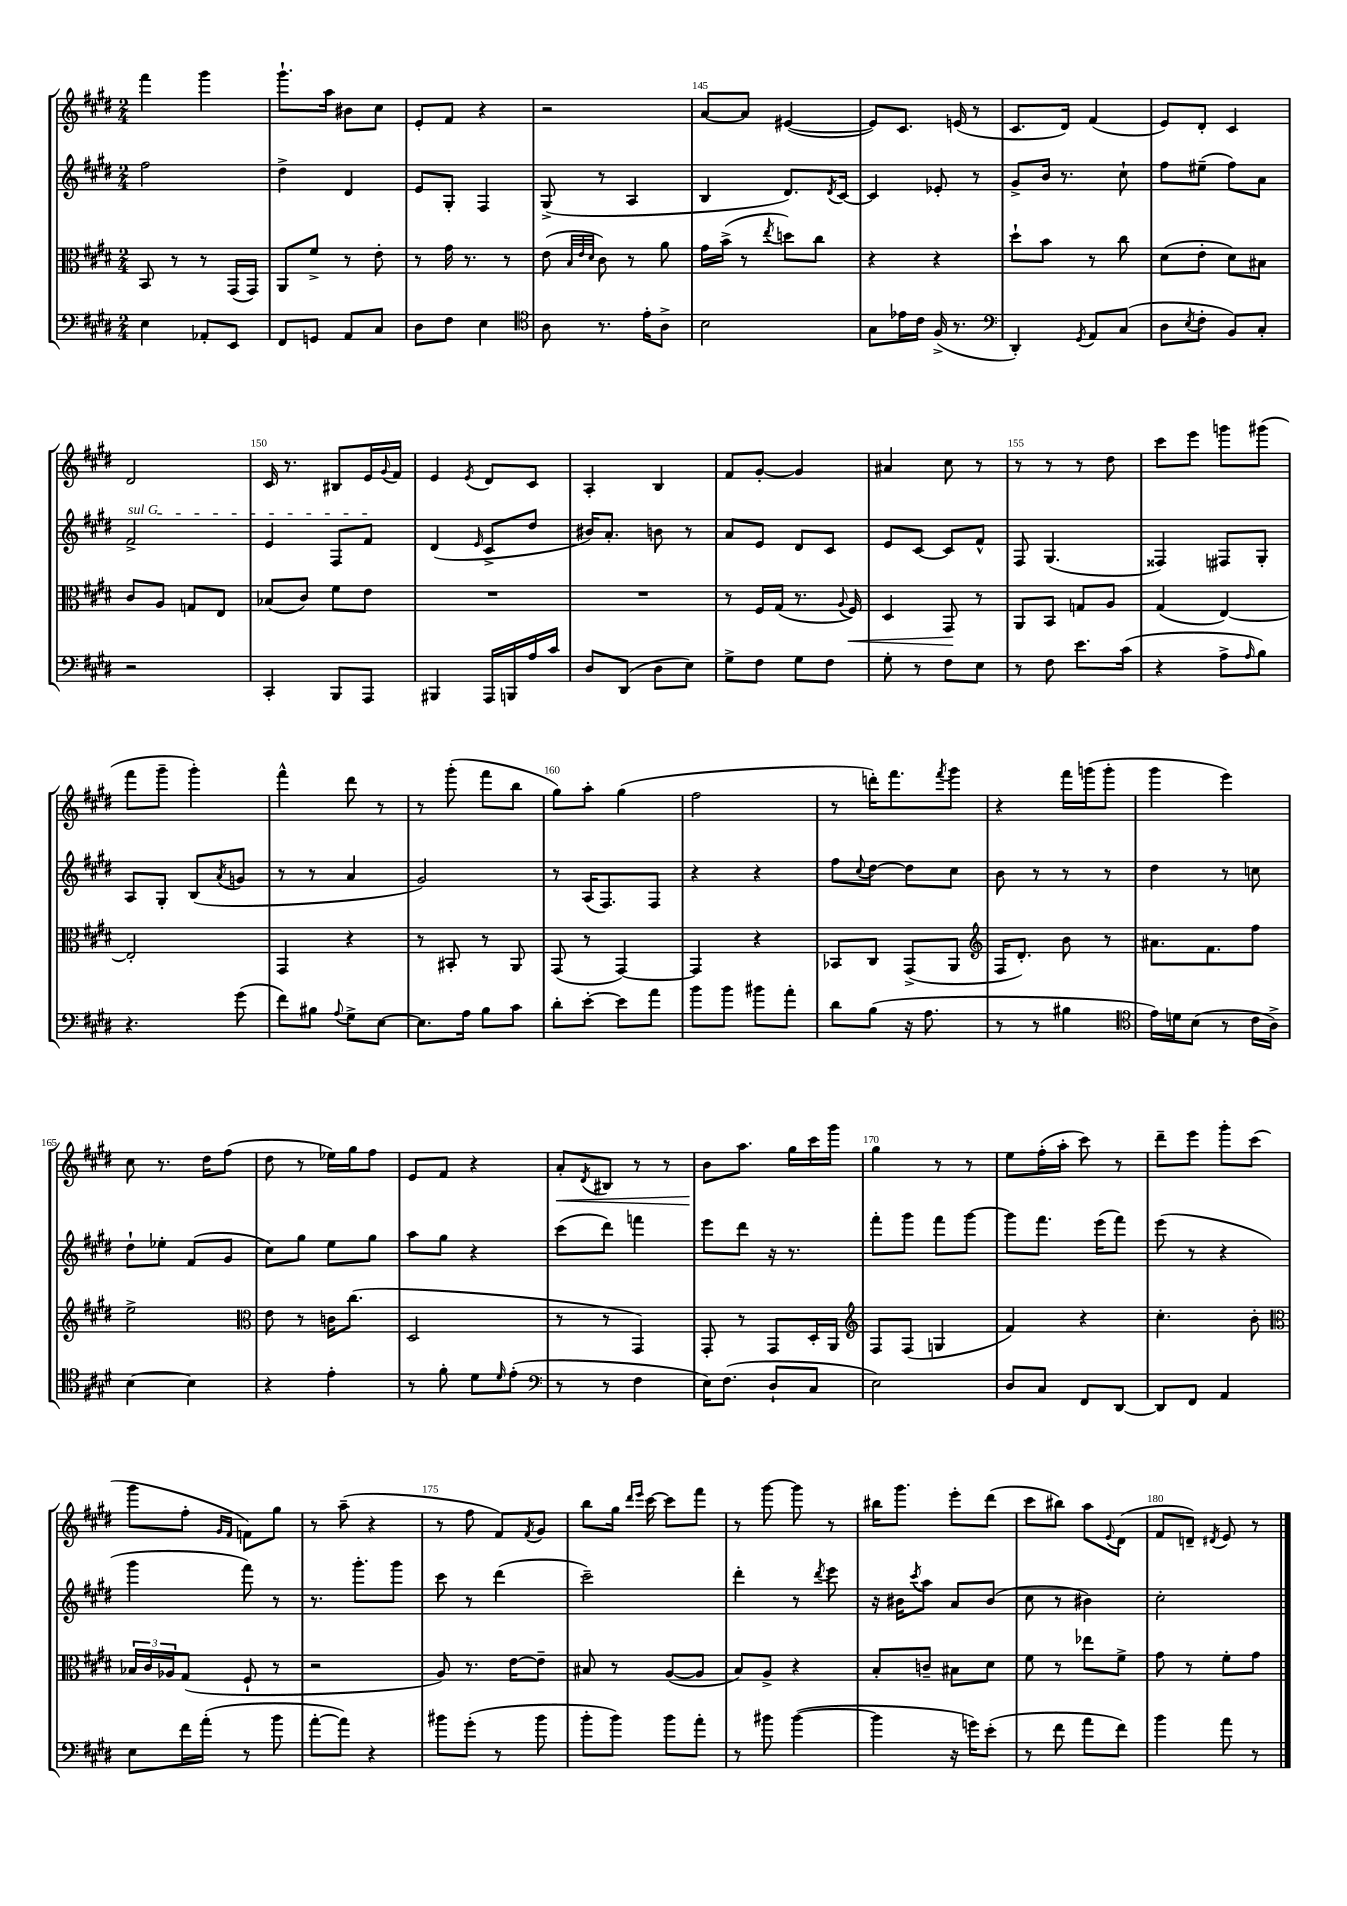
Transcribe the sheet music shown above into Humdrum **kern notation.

**kern	**kern	**kern	**kern
*staff4	*staff3	*staff2	*staff1
*clefF4	*clefC3	*clefG2	*clefG2
*k[f#c#g#d#]	*k[f#c#g#d#]	*k[f#c#g#d#]	*k[f#c#g#d#]
*M2/4	*M2/4	*M2/4	*M2/4
4E	8BB	2ff#	4fff#
.	8r	.	.
8AA-'	8r	.	4ggg#
8EE	(16GG#	.	.
.	16GG#)	.	.
=	=	=	=
8FF#	8AA	4dd#^	8.ggg#`
8GG	8f#^	.	.
.	.	.	16aa
8AA	8r	4d#	8b#
8C#	8e'	.	8cc#
=	=	=	=
8D#	8r	8e	8e'
8F#	16g#	8G#'	8f#
.	8.r	.	.
4E	.	4F#	4r
.	8r	.	.
=	=	=	=
*clefC4	*	*	*
8A	(8e	(8G#^	2r
.	32qqB	.	.
.	32qqe	.	.
.	32qqd#	.	.
8.r	8c#)	8r	.
.	8r	4A	.
16e'	.	.	.
8A^	8a	.	.
=	=	=	=
2B	16g#	4B	[8a
.	(16b^	.	.
.	8r	.	8a]
.	8qee	.	.
.	8dd)	8.d#)	([4e#
.	8cc#	.	.
.	.	8qd#	.
.	.	[16c#	.
=	=	=	=
8G#	4r	4c#]	8e#])
16e-	.	.	8.c#
16c#	.	.	.
(16F#^	4r	8e-'	.
8.r	.	.	(16e
.	.	8r	8r
=	=	=	=
*clefF4	*	*	*
4DD#')	8dd#`	8g#^	8.c#
.	8b	16b	.
.	.	8.r	16d#)
8qGG#	.	.	.
8AA	8r	.	(4f#
(8C#	8cc#	8cc#`	.
=	=	=	=
8D#	(8d#	8ff#	8e)
8qE	.	.	.
8F#'	8e'	(8ee#~	8d#'
8BB)	8d#)	8ff#)	4c#
8C#'	8B#	8a	.
=	=	=	=
2r	8c#	2f#^	2d#
.	8A	.	.
.	8G	.	.
.	8E	.	.
=	=	=	=
4CC#'	(8B-	4e	16c#
.	.	.	8.r
.	8c#)	.	.
8BBB	8f#	8F#	8B#
8AAA	8e	8f#	16e
.	.	.	8qqg#
.	.	.	16f#
=	=	=	=
4BBB#	2r	(4d#	4e
.	.	16qqe	8qe
16AAA	.	8c#^	8d#
16BBB	.	.	.
16A	.	8dd#	8c#
16c#	.	.	.
=	=	=	=
8D#	2r	16b#)	4A'
.	.	8.a'	.
(8DD#	.	.	.
8D#	.	8b	4B
8E)	.	8r	.
=	=	=	=
8G#^	8r	8a	8f#
8F#	16F#	8e	[8g#'
.	(16G#	.	.
8G#	8.r	8d#	4g#]
8F#	.	8c#	.
.	8qqA	.	.
.	16F#)	.	.
=	=	=	=
8G#'	4D#	8e	4a#
8r	.	[8c#	.
8F#	8GG#	8c#]	8cc#
8E	8r	8f#^^	8r
=	=	=	=
8r	8AA	8F#	8r
8F#	8BB	(4.G#	8r
8.e	8G	.	8r
.	8A	.	8dd#
(16c#	.	.	.
=	=	=	=
4r	(4G#	4F##)	8ccc#
.	.	.	8eee
8A^	[4E)	8F#	8ggg
16qqA	.	.	.
8B)	.	8G#'	(8ggg#
=	=	=	=
4.r	2E']	8A	8fff#
.	.	8G#'	8ggg#~
.	.	(8B	4ggg#')
.	.	8qa	.
(8g#	.	8g	.
=	=	=	=
8f#)	4GG#	8r	4fff#^^
8B#	.	8r	.
8qqA	.	.	.
8G#^	4r	4a	8ddd#
[8E	.	.	8r
=	=	=	=
8.E]	8r	2g#)	8r
.	8BB#'	.	(8ggg#'
16A	.	.	.
8B	8r	.	8fff#
8c#	8AA	.	8bb
=	=	=	=
8d#'	(8GG#	8r	8gg#)
[8e'	8r	(16A	8aa'
.	.	8.F#)	.
8e]	[4GG#)	.	(4gg#
8a	.	8F#	.
=	=	=	=
8b	4GG#]	4r	2ff#
8b	.	.	.
8b#	4r	4r	.
8a'	.	.	.
=	=	=	=
8d#	8BB-	8ff#	8r
.	.	8qqcc#	.
(8B	8C#	[8dd#	16ddd')
.	.	.	8.fff#
16r	(8GG#^	8dd#]	.
8.A	.	.	.
.	.	.	8qfff#
.	8AA	8cc#	8ggg#
=	=	=	=
*	*clefG2	*	*
8r	16F#	8b	4r
.	8.d#')	.	.
8r	.	8r	.
4B#	8b	8r	16fff#
.	.	.	(16ggg
.	8r	8r	8ggg'
=	=	=	=
*clefC4	*	*	*
16e)	8.a#	4dd#	4ggg#
16d	.	.	.
(8B	.	.	.
.	8.f#	.	.
8r	.	8r	4eee)
16c#	8ff#	8cc	.
16A^)	.	.	.
=	=	=	=
[4B	2ee^	8dd#`	8cc#
.	.	8ee-'	8.r
4B]	.	(8f#	.
.	.	.	16dd#
.	.	8g#	(8ff#
=	=	=	=
*	*clefC3	*	*
4r	8e	8cc#)	8dd#
.	8r	8gg#	8r
4e'	16c	8ee	16ee-)
.	(8.cc#	.	16gg#
.	.	8gg#	8ff#
=	=	=	=
8r	2D#	8aa	8e
8f#'	.	8gg#	8f#
8d#	.	4r	4r
16qqd#	.	.	.
(8e'	.	.	.
=	=	=	=
*clefF4	*	*	*
8r	8r	(8ccc#	8a'
.	.	.	8qd#
8r	8r	8ddd#)	8B#
4F#	4GG#)	4fff	8r
.	.	.	8r
=	=	=	=
16E)	8GG#'	8eee	8b
(8.F#	.	.	.
.	8r	8ddd#	8.aa
8D#`	8GG#	16r	.
.	.	8.r	16gg#
8C#	16D#'	.	16ccc#
.	16AA	.	16ggg#
=	=	=	=
*	*clefG2	*	*
2E)	8F#	8fff#'	4gg#
.	(8F#	8ggg#	.
.	4G	8fff#	8r
.	.	[8ggg#	8r
=	=	=	=
8D#	4f#)	8ggg#]	8ee
8C#	.	8.fff#	(16ff#'
.	.	.	16aa'
8FF#	4r	.	8ccc#)
.	.	(16eee	.
[8DD#	.	8fff#)	8r
=	=	=	=
8DD#]	4.cc#'	(8eee	8ddd#~
8FF#	.	8r	8eee
4AA	.	4r	8ggg#'
.	8b'	.	(8ccc#
=	=	=	=
*	*clefC3	*	*
8E	24B-	4ggg#	8ggg#
.	24c#	.	.
.	24A-	.	.
16f#	(8G#	.	8ff#'
(16a'	.	.	.
.	.	.	16qqg#
.	.	.	16qqf#
8r	8F#`	8fff#)	8f)
8b	8r	8r	8gg#
=	=	=	=
[8a'	2r	8.r	8r
8a])	.	.	(8aa~
.	.	8.ggg#'	.
4r	.	.	4r
.	.	8ggg#	.
=	=	=	=
8b#	8A)	8ccc#	8r
(8g#'	8.r	8r	8ff#
8r	.	(4ddd#	8f#)
.	[16e	.	.
.	.	.	8qf#
8b#	8e~]	.	8g#
=	=	=	=
8b'	8B#	2ccc#~)	8bb
8b)	8r	.	16gg#
.	.	.	16qqddd#
.	.	.	16qqeee
.	.	.	[16ccc#
8b	([8A	.	8ccc#]
8a'	8A]	.	8fff#
=	=	=	=
8r	8B)	4ddd#'	8r
8b#	8A^	.	[8ggg#
([4b#	4r	8r	8ggg#]
.	.	8qddd#	.
.	.	8eee	8r
=	=	=	=
4b#]	8B'	16r	16bb#
.	.	16b#	8.ggg#
.	.	8qccc#	.
.	8c~	8aa	.
16r	8B#	8a	8eee'
16g)	.	.	.
(8e'	8d#	(8b#	(8ddd#
=	=	=	=
8r	8f#	8cc#	8ccc#
8f#	8r	8r	8bb#)
8a	8ee-	4b#)	8aa
.	.	.	8qqe
8f#)	8f#^	.	(8d#
=	=	=	=
4b	8g#	2cc#'	8f#
.	8r	.	8d~)
.	.	.	8qd#
8a	8f#'	.	8e
8r	8g#	.	8r
==	==	==	==
*-	*-	*-	*-
